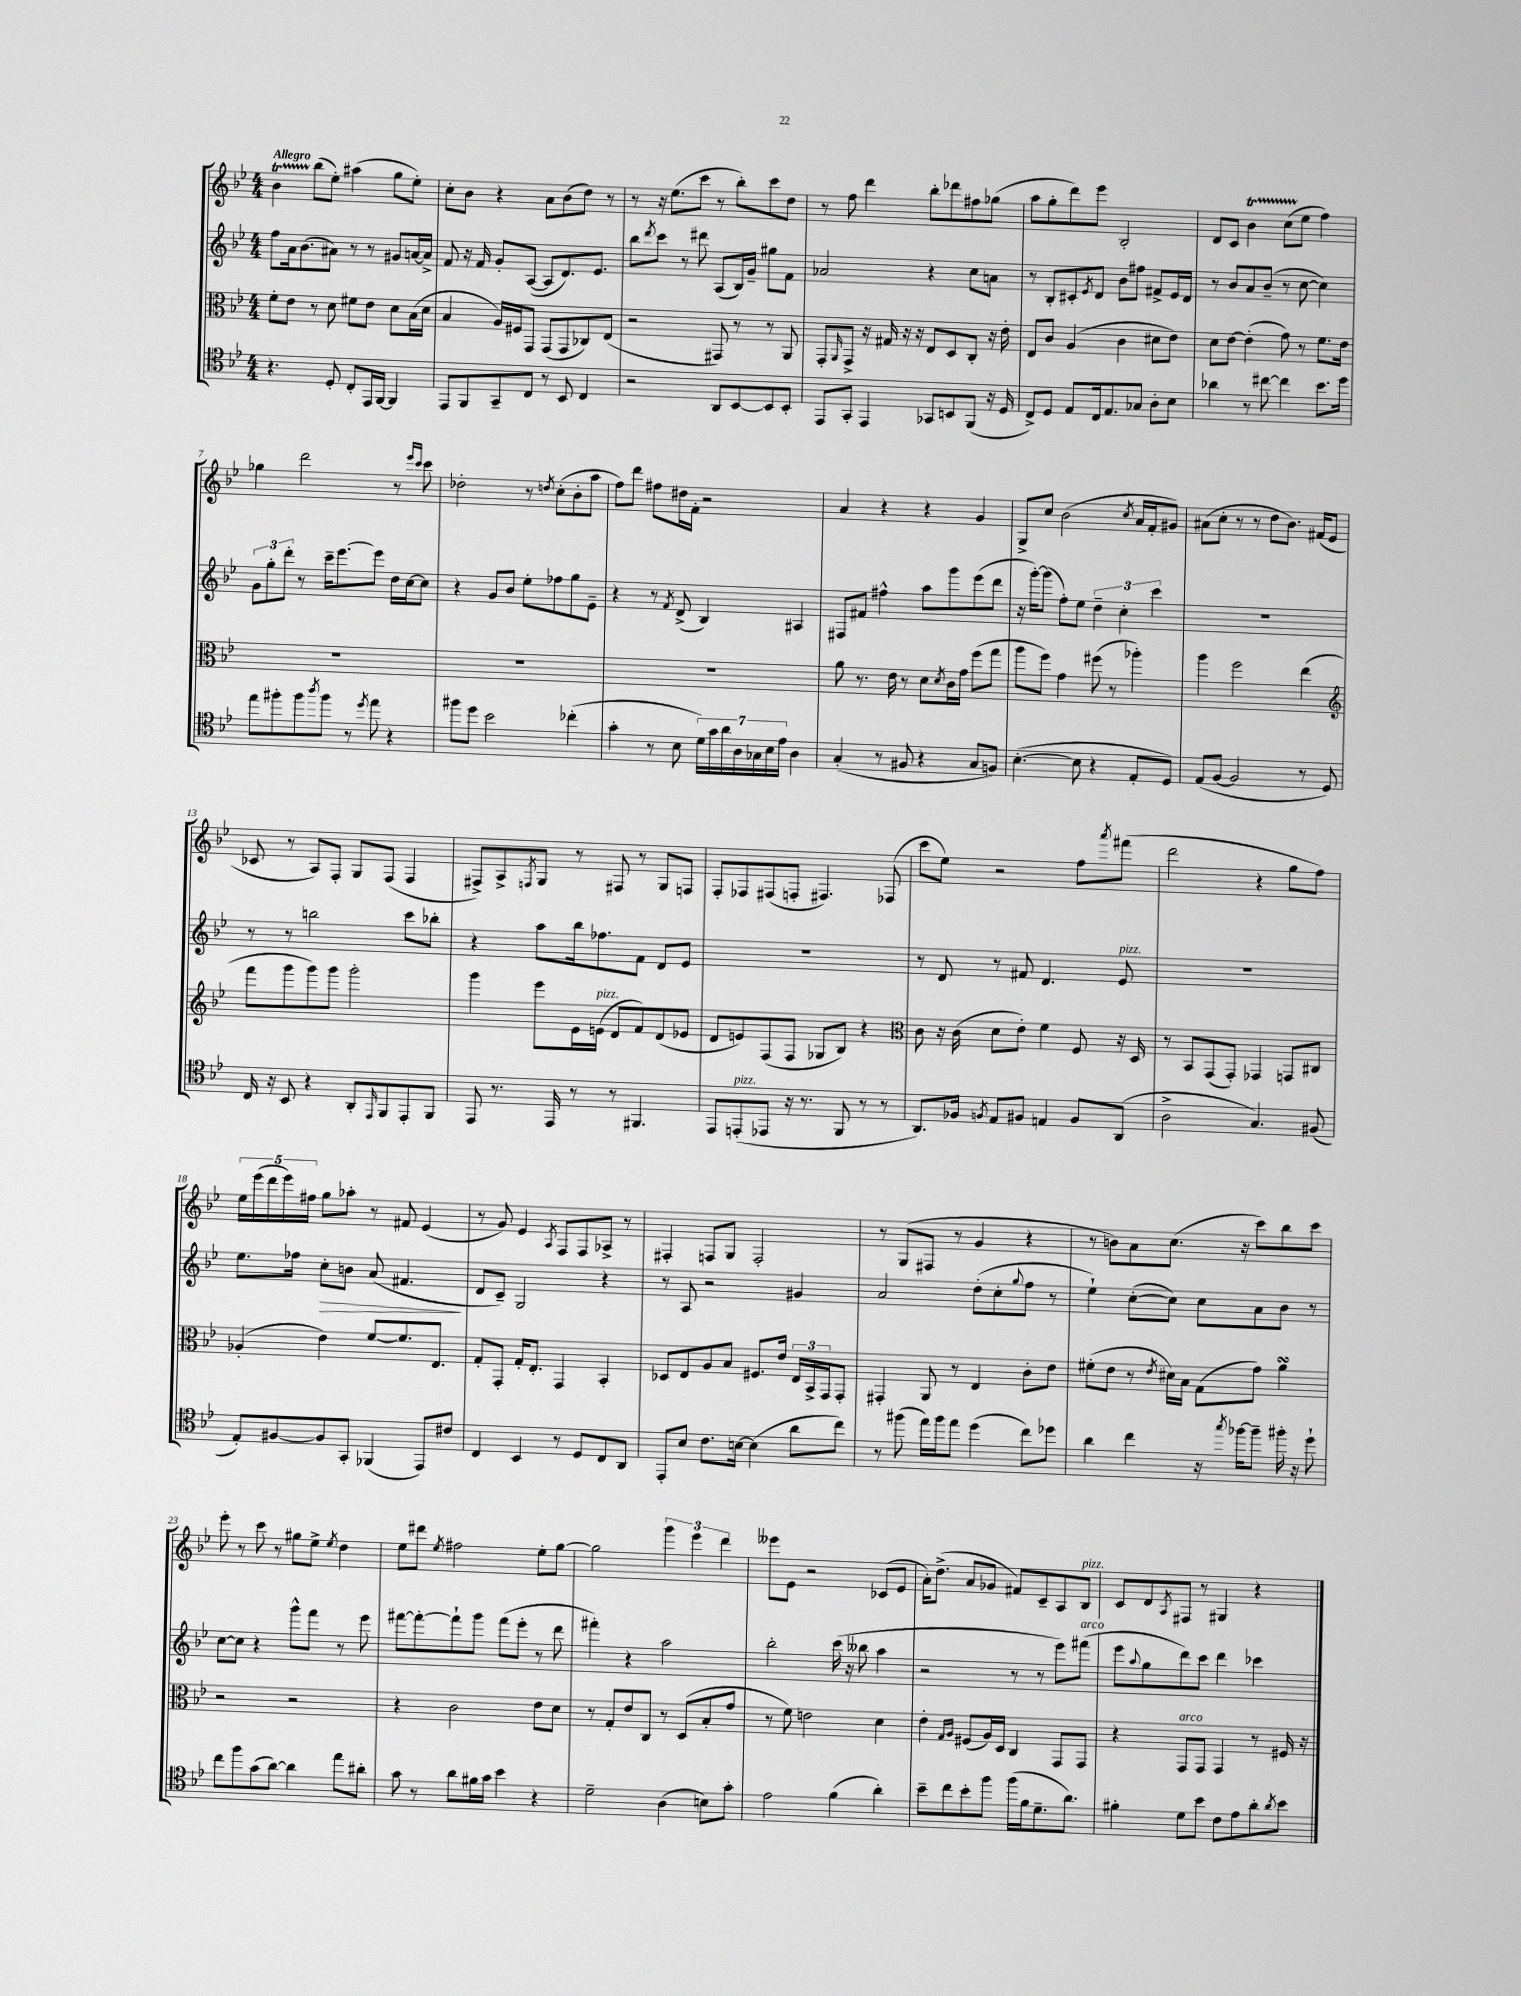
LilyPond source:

<<
\new StaffGroup <<
\new Staff = "s0" {
    \clef treble \key bes \major \numericTimeSignature \time 4/4 \tempo "Allegro"
    bes'4\startTrillSpan bes''8\stopTrillSpan( ees''8-.) ais''4( g''8 ees''8-.) |
    c''8-. bes'8 r4 a'8 bes'8( d''8) r8 |
    r8 r16 ees''8.( c'''8 r8 bes''8-.) c'''8 d''8 |
    r8 f''8 d'''4 bes''8-. des'''8 fis''8 ges''8( |
    a''8 g''8-. d'''8) ees'''8 bes2-. |
    d'8 c'8 bes'4\startTrillSpan c''8( ees''8\stopTrillSpan f''4) |
    ges''4 d'''2 r8 \grace { ees'''16 c'''16 } c'''8 |
    des''2-. r8 \acciaccatura { d''8 } c''8-.( bes'8-. a''8 |
    f''8) d'''8 fis''8 dis''16 f'16-. r2 |
    a'4 r4 r4 g'4 |
    g8-> c''8 bes'2( \acciaccatura { c''8 } a'16 f'16-. gis'8) |
    ais'8( c''8-. r8 r8 d''8 bes'8.) fis'16( ees'8 |
    ces'8 r8 a8) f8-. g8 f8( f4 |
    fis8->) a8-> \acciaccatura { f8 } g8 r8 fis8 r8 g8 f8 |
    f8-. fes8 fis8( f8-. fis4.) fes8( |
    c'''8 ees''8) r2 f''8 \acciaccatura { a'''8 } fis'''8( |
    d'''2 r4 g''8 f''8) |
    \tuplet 5/4 { ees''16 ees'''16( d'''16 ees'''16) fis''16 } g''8 aes''8-. r8 fis'8 ees'4( |
    r8 g'8) ees'4 \acciaccatura { a8 } f8 f8 aes8-> r8 |
    fis4-. f8 g8 f2-. |
    r8 g8( fis8 r8 g'4 r4 |
    r8 b'8) a'8 c''8.( r16 c'''8) bes''8 c'''8 |
    ees'''8-. r8 c'''8 r8 gis''8 ees''8-> \acciaccatura { ees''8 } d''4 |
    ees''8 dis'''8 \acciaccatura { ees''8 } fis''2 ees''8-. g''8~ |
    g''2 \tuplet 3/2 { g'''4 ees'''4 d'''4 } |
    eeses'''8 ees'8 r2 ces'8( ees'8 |
    a'16-.) d''8.->( a'8 ges'8 fis'8) c'8-- a8 bes8^\markup { \italic "pizz." } |
    c'8 d'8 \acciaccatura { a8 } fis8 r8 gis4 r4 \bar "|." |
}
\new Staff = "s1" {
    \clef treble \key bes \major \numericTimeSignature \time 4/4
    f''8 a'16 bes'8.( ais'8) r8 r8 gis'8 a'16~ a'16-> |
    f'8 r16 f'16 g'8-. a8~( a8 d'8.) ees'8. |
    bes''8 \acciaccatura { d'''8 } c'''8 r8 dis'''8 a8( bes16) g'16-- gis''8 f'8 |
    aes'2 r4 c''8 a'8 |
    r8 bes8-. cis'8-. \acciaccatura { ees'8 } d'8 bes'8 fis''8 fis'8-> ees'16 d'16 |
    r8 bes'8 a'8 bes'8--( r8 c''8~ c''4) |
    \tuplet 3/2 { g'8 g''8-. d'''8-. } r8 c'''16-- ees'''8.~ ees'''8 d''16 c''16~ c''8 |
    r4 g'8 bes'8 ees''8-. fes''8 g''8 ees'8-- |
    r4 r8 \acciaccatura { f'8 } d'8->( bes4) ais4 |
    fis8 fis'8 fis''4-^ a''8 g'''8 ees'''8( d'''8 |
    r16 g'''16~-.) g'''8( f''8-.) ees''8 \tuplet 3/2 { d''4-- c''4-. c'''4 } |
    R1 |
    r8 r8 b''2 c'''8 bes''8-. |
    r4 a''8 bes''16 fes''8. f'8 d'8 ees'8 |
    R1 |
    r8 d'8 r8 fis'8 d'4. ees'8^\markup { \italic "pizz." } |
    R1 |
    ees''8. fes''16 c''8-.\> b'8 a'8( fis'4.\! |
    d'8 c'8--) g2 r4 |
    r8 a8 r2 gis'4 |
    a'2 d''8-.( c''8-. \appoggiatura { g''8 } f''8 r8 |
    ees''4-!) c''8~-.( c''8) c''8 a'8 bes'8 r8 |
    c''8~ c''8 r4 g'''8-^ f'''8 r8 ees'''8 |
    fis'''8~ fis'''8~-. fis'''8-! g'''8 fis'''8( ees'''8-. r8 d'''8 |
    fis'''4-.) r4 a''2 |
    bes''2-. c'''16( r16 beses''8 a''4 |
    r2 r8 r8 ees'''8) fis'''8^\markup { \italic "arco" }( |
    ees'''8 \appoggiatura { a''8 } g''8 d'''8) c'''8 d'''4 ces'''4 \bar "|." |
}
\new Staff = "s2" {
    \clef alto \key bes \major \numericTimeSignature \time 4/4
    f'8-. ees'8 r8 d'8 fis'8 ees'8 d'8 bes16( d'16 |
    bes4 a16) fis16 g,8 g,8( g,8 ces8) ees8( |
    r2 gis,8) r8 r8 a,8 |
    g,8-. \grace { a,16 } g,8-> r16 gis16 r16 r16 ees8 d8 c8-. r16 ees'16-. |
    ees8 c'8 a4( c'4 dis'8 ees'8) |
    d'8 ees'8~ ees'4-.( g'8) r8 f'8. ees'16 |
    R1 |
    R1 |
    R1 |
    a'8 r8. ees'16 r8 d'8 \acciaccatura { d'8 } c'16 g'16 f''8( g''8 |
    a''8 f''8) g'4 fis''8( r8 aes''4-.) |
    a''4 f''2 ees''4( |
    \clef treble f'''8 g'''8 g'''8) g'''8 g'''2-. |
    g'''4 ees'''8 ees'16 e'16^\markup { \italic "pizz." }( d'8 f'8) d'8( ees'8 |
    d'8 e'8) f8( f8 ges8 bes8) r4 |
    \clef alto c'8 r16 c'16( d'8 ees'8-.) f'4 f8 r16 d16 |
    r8 bes,8 g,8( g,8-.) ges,4 g,8 cis8 |
    aes4-.( ees'4) f'8~ f'8. ees8. |
    g8-. g,8-. g16-. ees8.-. g,4 bes,4-. |
    des8 ees8 a8 bes8 fis8. ees'16 \tuplet 3/2 { ees16 bes,16-> g,16 } g,8-. |
    gis,4-. a,8 r8 ees4 c'8-. ees'8 |
    fis'8-.( ees'8 r8 \acciaccatura { ees'8 } dis'16) bes16 g8( g'8) a'4\turn |
    r2 r2 |
    r4 c'2 ees'8 d'8 |
    r8 g8-. ees'8 c8 r8 d8( bes8-. g'8 |
    r8 f'8) e'2 d'4 |
    ees'4-. \grace { g16 a16 } fis8( a16) d16 c4 g,8 g,8 |
    r4 g,8^\markup { \italic "arco" } g,8 g,4 r8 fis16 r16 \bar "|." |
}
\new Staff = "s3" {
    \clef tenor \key bes \major \numericTimeSignature \time 4/4
    r4. d8-. c8-. ees,16 f,16~ f,4 |
    ees,8 f,8 g,8-- c8 r8 bes,8 c4 |
    r2 a,8 bes,8~ bes,8 bes,8-. |
    ees,8 g,8-. ees,4 ges,8 b,8 f,8( r16 d16 |
    c8->) d8 ees8 c16 ees8. ges8 a8-. bes8 |
    aes'4 r8 cis''8~ cis''4 bes'8. d''16 |
    ees''8 fis''8-. fis''8 \acciaccatura { a''8 } fis''8 r8 \acciaccatura { d''8 } ees''8 r4 |
    fis''8 d''8 bes'2 ces''4-.( |
    g'4-. r8 bes8 \tuplet 7/4 { d'16) g'16 a'16 a16 ges16 bes16 ees'16 } a4 |
    g4-.( r8 fis8 r4 g8 f8) |
    bes4.~-.( bes8 r4 ees8-. d8) |
    ees8( f8~ f2 r8 d8) |
    c16 r16 bes,8 r4 a,8-. \grace { ees,16 } f,8 ees,8-. f,8 |
    ees,8 r8. ees,16 r8 r8 fis,4. |
    ees,8 e,8-.^\markup { \italic "pizz." }( ees,8 r16 r8. f,8 r8 r8 |
    a,8.) fes16 \acciaccatura { f8 } ees8 fis8 e4 fis8 a,8( |
    a2-> g4.) fis8( |
    ees8-.) fis8~ fis8 g,8-. fes,4( ees,8) cis'8 |
    c4 bes,4 r8 d8 c8 a,8 |
    ees,8-. bes8 c'8. b16~ b4( a'8 c''8) |
    r8 fis''8( ees''16) fis''16 ees''8 d''4( c''8) des''8 |
    a'4 c''4 r16 \acciaccatura { g''8 } fes''16~ fes''8-- fis''16-. r16 d''8-! |
    c''8 f''8 g'8( a'8~) a'4 ees''8 ais'8-. |
    g'8 r8 a'8 fis'16 g'16 bes'4 r4 |
    d'2-- a4( b8) g'8-. |
    ees'2 f'4( a'4-.) |
    bes'8-- c''8 bes'8-. f''8 f''16( f'16 d'8.-- a'8.) |
    fis'4-. d'8 bes'8 c'8 ees'8 a'8-. \acciaccatura { a'8 } bes'8 \bar "|." |
}
>>
>>
